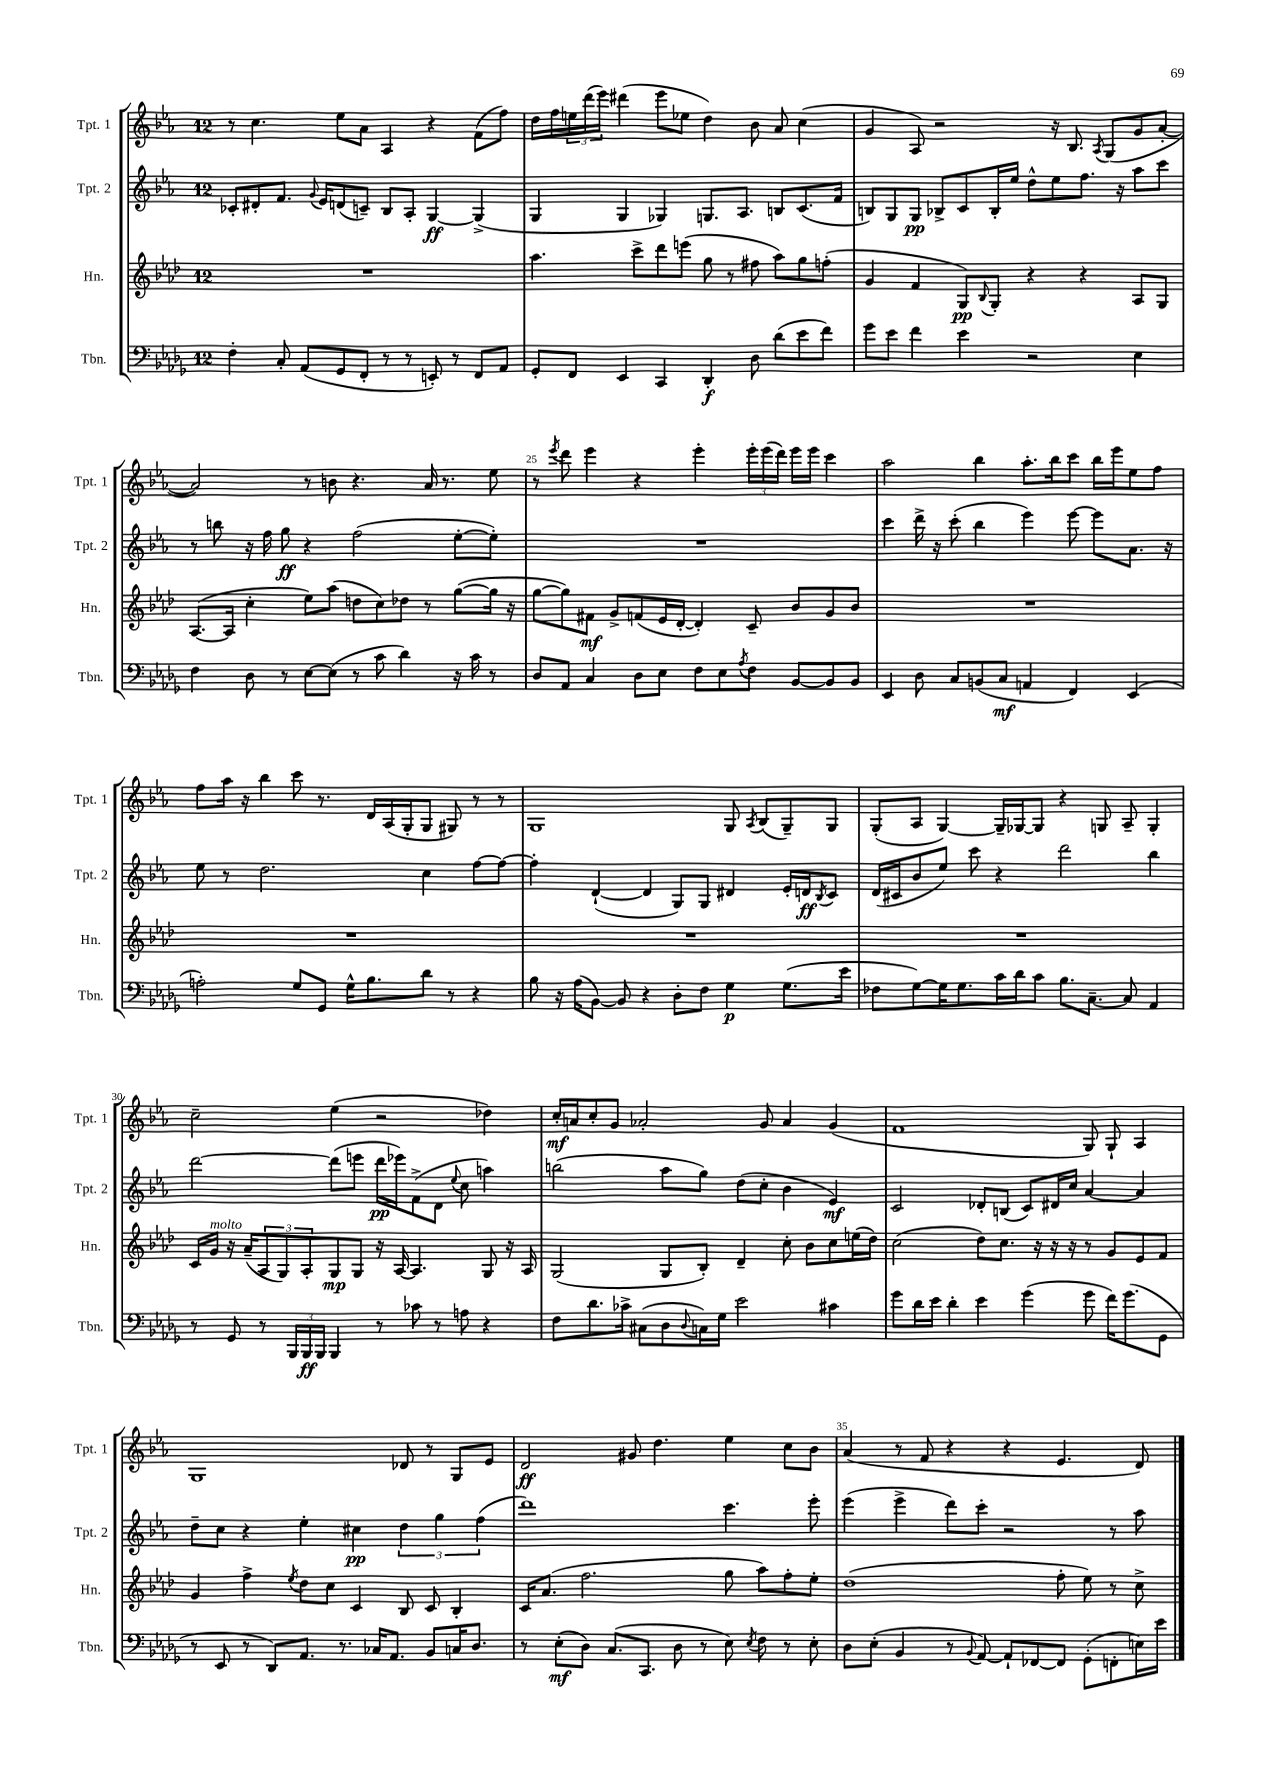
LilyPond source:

<<
\new StaffGroup <<
\new Staff = "s0" \with { instrumentName = "Tpt. 1" shortInstrumentName = "Tpt. 1" } {
    \clef treble \key ees \major \once \override Staff.TimeSignature.style = #'single-digit \time 12/8
    r8 c''4. ees''8 aes'8 aes4 r4 f'8( f''8) |
    d''16 f''16 \tuplet 3/2 { e''16 d'''16( ees'''16) } dis'''4( ees'''8 ees''8 d''4) bes'8 aes'8 c''4( |
    g'4 aes8) r2 r16 bes8. \acciaccatura { aes8 } g8( g'8 aes'8~-. |
    aes'2) r8 b'8 r4. aes'16 r8. ees''8 |
    r8 \acciaccatura { ees'''8 } d'''8 ees'''4 r4 ees'''4-. \tuplet 3/2 { ees'''16-. ees'''16( d'''16) } ees'''16 ees'''16 c'''4 |
    aes''2 bes''4 aes''8.-. bes''16 c'''8 bes''16 ees'''16 ees''8 f''8 |
    f''8 aes''16 r16 bes''4 c'''8 r8. d'16 aes16( g16-. g8 gis8) r8 r8 |
    g1 g8 \acciaccatura { aes8 } bes8( g8--) g8 |
    g8-.( aes8 g4~) g16-- ges16~ ges8 r4 g8 aes8-- g4-. |
    c''2-- ees''4( r2 des''4) |
    c''16-.\mf a'16 c''8-. g'8 aes'2-. g'8 aes'4 g'4( |
    f'1 g8) g8-! aes4 |
    g1 des'8 r8 g8 ees'8 |
    d'2\ff gis'8 d''4. ees''4 c''8 bes'8 |
    aes'4( r8 f'8 r4 r4 ees'4. d'8) \bar "|." |
}
\new Staff = "s1" \with { instrumentName = "Tpt. 2" shortInstrumentName = "Tpt. 2" } {
    \clef treble \key ees \major \once \override Staff.TimeSignature.style = #'single-digit \time 12/8
    ces'8-. dis'8-. f'8. \appoggiatura { g'8 } ees'16 d'8( c'8--) bes8 aes8-. g4~\ff g4->( |
    g4 g4 ges4) g8. aes8. b8 c'8.( f'16 |
    b8) g8 g8\pp bes8-> c'8 bes16-. ees''16 d''8-^ ees''8 f''8. r16 aes''8 c'''8 |
    r8 b''8 r16 f''16 g''8\ff r4 f''2( ees''8~-. ees''8-.) |
    R1. |
    c'''4 d'''16-> r16 c'''8-.( bes''4 ees'''4) ees'''8~ ees'''8 aes'8. r16 |
    ees''8 r8 d''2. c''4 f''8~ f''8~ |
    f''4-. d'4~-!( d'4 g8) g8 dis'4 ees'16-. d'16\ff \acciaccatura { bes8 } c'8 |
    d'16( cis'16 bes'8 ees''8) c'''8 r4 d'''2 bes''4 |
    d'''2~ d'''8( e'''8 d'''16\pp ees'''16) f'8->( d'8 \appoggiatura { ees''8 } c''8 a''4) |
    b''2( aes''8 g''8) d''8( c''8-. bes'4 ees'4\mf) |
    c'2 des'8-. b8( c'8) dis'16 c''16 aes'4~ aes'4 |
    d''8-- c''8 r4 ees''4-. cis''4\pp \tuplet 3/2 { d''4 g''4 f''4( } |
    d'''1) c'''4. ees'''8-. |
    ees'''4( ees'''4-> d'''8) c'''8-. r2 r8 aes''8 \bar "|." |
}
\new Staff = "s2" \with { instrumentName = "Hn." shortInstrumentName = "Hn." } {
    \clef treble \key aes \major \once \override Staff.TimeSignature.style = #'single-digit \time 12/8
    R1. |
    aes''4. c'''8-> des'''8 e'''8( g''8 r8 fis''8 aes''8) g''8 f''8-.( |
    g'4 f'4 g8\pp) \appoggiatura { bes8 } g8-. r4 r4 aes8 g8 |
    aes8.~( aes16 c''4-. ees''8) aes''8( d''8 c''8) des''8 r8 g''8~( g''16 r16 |
    g''8~ g''8) fis'8\mf g'8-> f'8( ees'16 des'16~-. des'4-.) c'8-- bes'8 g'8 bes'8 |
    R1. |
    R1. |
    R1. |
    R1. |
    c'16 g'16^\markup { \italic "molto" } r16 aes'16--( \tuplet 3/2 { aes8 g8) aes8-. } g8\mp g8 r16 aes16~ aes4. g8 r16 aes16 |
    g2( g8 bes8-.) des'4-- c''8-. bes'8 c''8 e''16( des''16) |
    c''2( des''8) c''8. r16 r16 r16 r8 g'8 ees'8 f'8 |
    g'4 f''4-> \acciaccatura { ees''8 } des''8 c''8 c'4 bes8 c'8 bes4-. |
    c'16 aes'8.( f''2. g''8 aes''8) f''8-. ees''8-. |
    des''1( f''8-. ees''8) r8 c''8-> \bar "|." |
}
\new Staff = "s3" \with { instrumentName = "Tbn." shortInstrumentName = "Tbn." } {
    \clef bass \key des \major \once \override Staff.TimeSignature.style = #'single-digit \time 12/8
    f4-. c8-. aes,8( ges,8 f,8-. r8 r8 e,8-.) r8 f,8 aes,8 |
    ges,8-. f,8 ees,4 c,4 des,4-.\f des8 des'8( ees'8 f'8) |
    ges'8 ees'8 f'4 ees'4 r2 ees4 |
    f4 des8 r8 ees8~ ees8( r8 c'8 des'4) r16 c'16 r8 |
    des8 aes,8 c4 des8 ees8 f8 ees8 \acciaccatura { aes8 } f8 bes,8~ bes,8 bes,8 |
    ees,4 des8 c8 b,8( c8\mf a,4 f,4) ees,4( |
    a2-.) ges8 ges,8 ges16-^ bes8. des'8 r8 r4 |
    bes8 r16 aes16( bes,8~) bes,8 r4 des8-. f8 ges4\p ges8.( ees'16 |
    fes8 ges8~) ges16 ges8. c'16 des'16 c'8 bes8. c8.~-- c8 aes,4 |
    r8 ges,8 r8 \tuplet 3/2 { bes,,16 bes,,16\ff bes,,16 } bes,,4 r8 ces'8 r8 a8 r4 |
    f8 des'8. ces'16-> cis8( des8 \appoggiatura { des8 } c16) ges16 ees'2 cis'4 |
    ges'8 des'16 ees'16 des'4-. ees'4 ges'4( ges'8 f'16) ges'8.( ges,8 |
    r8 ees,8 r8 des,8) aes,8. r8. ces16 aes,8. bes,8 c16 des8. |
    r8 ees8-.\mf( des8) c8.( c,8. des8 r8 ees8) \acciaccatura { ees8 } f8 r8 ees8-. |
    des8 ees8-.( bes,4 r8 \appoggiatura { bes,8 } aes,8~) aes,8-! fes,8~ fes,8 ges,8-.( f,8-. e16) ees'16 \bar "|." |
}
>>
>>
\layout { \context { \Score currentBarNumber = #21 \override BarNumber.break-visibility = ##(#f #t #t) barNumberVisibility = #(every-nth-bar-number-visible 5) } }
